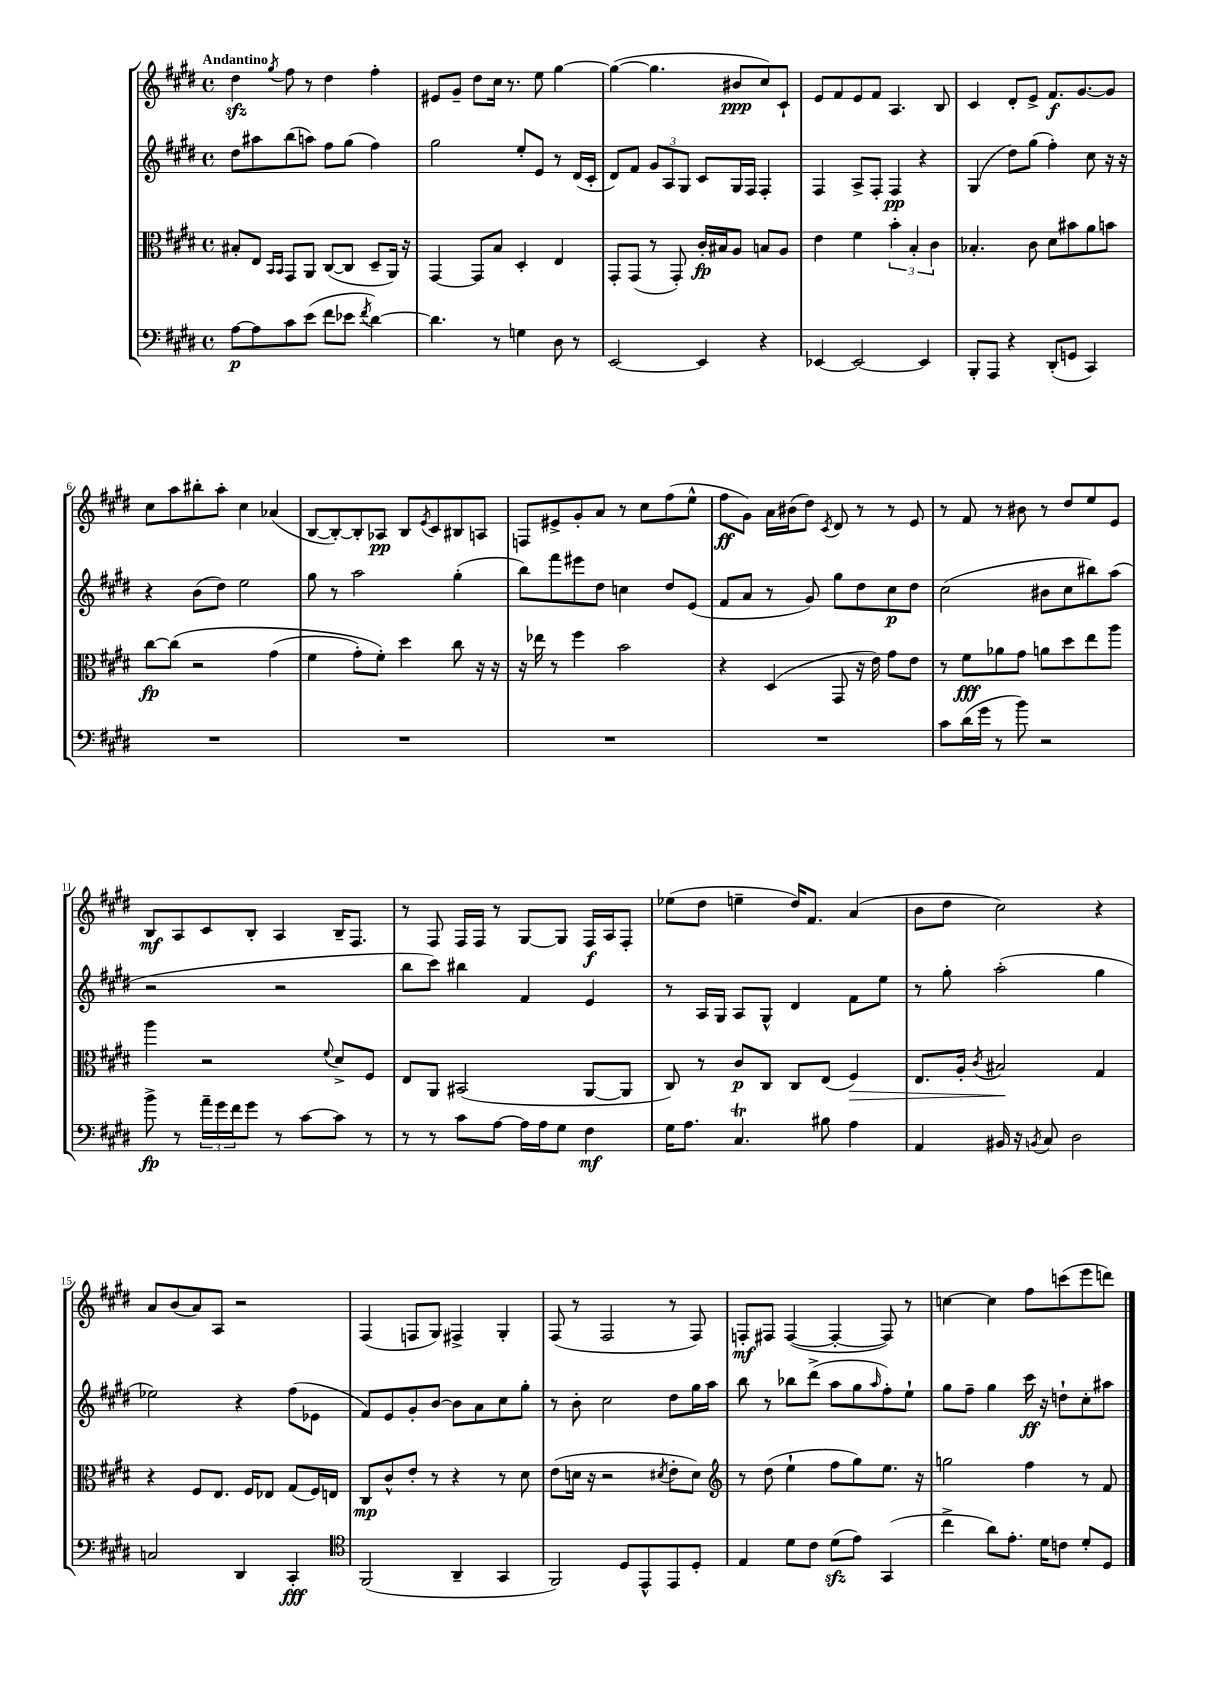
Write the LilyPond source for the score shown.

<<
\new StaffGroup <<
\new Staff = "s0" {
    \clef treble \key e \major \defaultTimeSignature \time 4/4 \tempo "Andantino"
    dis''4\sfz \acciaccatura { gis''8 } fis''8 r8 dis''4 fis''4-. |
    eis'8 gis'8-- dis''8 cis''16 r8. e''8 gis''4~ |
    gis''4~( gis''4. bis'8\ppp cis''8) cis'8-! |
    e'8 fis'8 e'8 fis'8 a4. b8 |
    cis'4 dis'8-. e'8-> fis'8.\f gis'8.~ gis'8 |
    cis''8 a''8 bis''8-. a''8-. cis''4 aes'4( |
    b8~ b8~-.) b8-. aes8\pp b8 \acciaccatura { e'8 } cis'8 bis8 a8 |
    f8 eis'8-> gis'8-. a'8 r8 cis''8 fis''8( e''8-^ |
    fis''8\ff gis'8) a'16 bis'16( dis''8) \acciaccatura { cis'8 } dis'8 r8 r8 e'8 |
    r8 fis'8 r8 bis'8 r8 dis''8 e''8 e'8 |
    b8\mf a8 cis'8 b8-. a4 b16-- fis8. |
    r8 fis8 fis16 fis16 r8 gis8~ gis8 fis16\f a16 fis8-. |
    ees''8( dis''8 e''4-- dis''16) fis'8. a'4( |
    b'8 dis''8 cis''2) r4 |
    a'8 b'8( a'8) a8 r2 |
    fis4( f8 gis8) fis4-> gis4-. |
    fis8( r8 fis2 r8 fis8) |
    f8-.\mf fis8 fis4~( fis4~-. fis8) r8 |
    c''4~ c''4 fis''8 c'''8( e'''8 d'''8) \bar "|." |
}
\new Staff = "s1" {
    \clef treble \key e \major \defaultTimeSignature \time 4/4
    dis''8 ais''8 b''8( a''8) fis''8 gis''8( fis''4) |
    gis''2 e''8-. e'8 r8 dis'16( cis'16-. |
    dis'8) fis'8 \tuplet 3/2 { gis'8 a8 gis8 } cis'8 gis16 fis16 fis4-. |
    fis4 a8-> fis8-. fis4\pp r4 |
    gis4( dis''8) gis''8( fis''4-.) cis''8 r16 r16 |
    r4 b'8( dis''8) e''2 |
    gis''8 r8 a''2 gis''4-.( |
    b''8) fis'''8 eis'''8 dis''8 c''4 dis''8 e'8( |
    fis'8 a'8 r8 gis'8) gis''8 dis''8 cis''8\p dis''8 |
    cis''2( bis'8 cis''8 bis''8) a''8( |
    r2 r2 |
    b''8 cis'''8) bis''4 fis'4 e'4 |
    r8 a16 gis16 a8 gis8-^ dis'4 fis'8 e''8 |
    r8 gis''8-. a''2-.( gis''4 |
    ees''2) r4 fis''8( ees'8 |
    fis'8) e'8 gis'8-. b'8~ b'8 a'8 cis''8 gis''8-. |
    r8 b'8-. cis''2 dis''8 gis''16 a''16 |
    b''8 r8 bes''8 dis'''8->( a''8 gis''8 \grace { a''16 } fis''8-.) e''8-! |
    gis''8 fis''8-- gis''4 cis'''16\ff r16 d''8-! cis''8-. ais''8 \bar "|." |
}
\new Staff = "s2" {
    \clef alto \key e \major \defaultTimeSignature \time 4/4
    bis8-. e8 \grace { b,16 b,16 } gis,8 a,8 cis8~( cis8 dis8-- a,16) r16 |
    gis,4~ gis,8 b8 dis4-. e4 |
    gis,8-. gis,8( r8 gis,8-.) cis'16-.\fp bis16 a8 b8 a8 |
    e'4 fis'4 \tuplet 3/2 { b'4-. b4-. cis'4 } |
    bes4.-. cis'8 dis'8 bis'8 a'8 b'8 |
    cis''8~\fp cis''8\( r2 gis'4( |
    fis'4 gis'8-.) fis'8-.\) dis''4 cis''8 r16 r16 |
    r16 ees''16 r8 fis''4 b'2 |
    r4 dis4( gis,8 r16 e'16) gis'8 e'8 |
    r8 fis'8\fff aes'8 gis'8 a'8 dis''8 e''8 a''8 |
    a''4 r2 \appoggiatura { fis'8 } dis'8-> fis8 |
    e8 a,8 bis,2( a,8~ a,8 |
    cis8) r8 cis'8\p cis8 cis8 e8( fis4\>) |
    e8. a16-. \acciaccatura { cis'8 } bis2\! gis4 |
    r4 fis8 e8. fis16 ees8 gis8( fis16) e16 |
    cis8\mp cis'8-^ e'8-. r8 r4 r8 dis'8 |
    e'8( d'16 r16 r2 \acciaccatura { dis'8 } e'8-. dis'8) |
    \clef treble r8 dis''8( e''4-! fis''8 gis''8) e''8. r16 |
    g''2 fis''4 r8 fis'8 \bar "|." |
}
\new Staff = "s3" {
    \clef bass \key e \major \defaultTimeSignature \time 4/4
    a8~\p a8 cis'8 e'8( fis'8 ees'8 \acciaccatura { fis'8 } dis'4~) |
    dis'4. r8 g4 dis8 r8 |
    e,2~ e,4 r4 |
    ees,4~ ees,2~ ees,4 |
    b,,8-. a,,8 r4 dis,8-.( g,8 cis,4) |
    R1 |
    R1 |
    R1 |
    R1 |
    cis'8 dis'16( gis'16 r8 b'8) r2 |
    b'8->\fp r8 \tuplet 3/2 { a'16-- gis'16 fis'16 } gis'8 r8 cis'8~ cis'8 r8 |
    r8 r8 cis'8 a8~ a16 a16 gis8 fis4\mf |
    gis16 a8. cis4.\trill bis8 a4 |
    a,4 bis,16 r16 \acciaccatura { b,8 } cis8 dis2 |
    c2 dis,4 cis,4-.\fff |
    \clef tenor fis,2( a,4-- gis,4 |
    fis,2) dis8 e,8-^ e,8 dis8-. |
    e4 dis'8 cis'8 dis'8\sfz( e'8) gis,4( |
    cis''4-> a'8) e'8.-. dis'16 c'8 dis'8-. dis8 \bar "|." |
}
>>
>>
